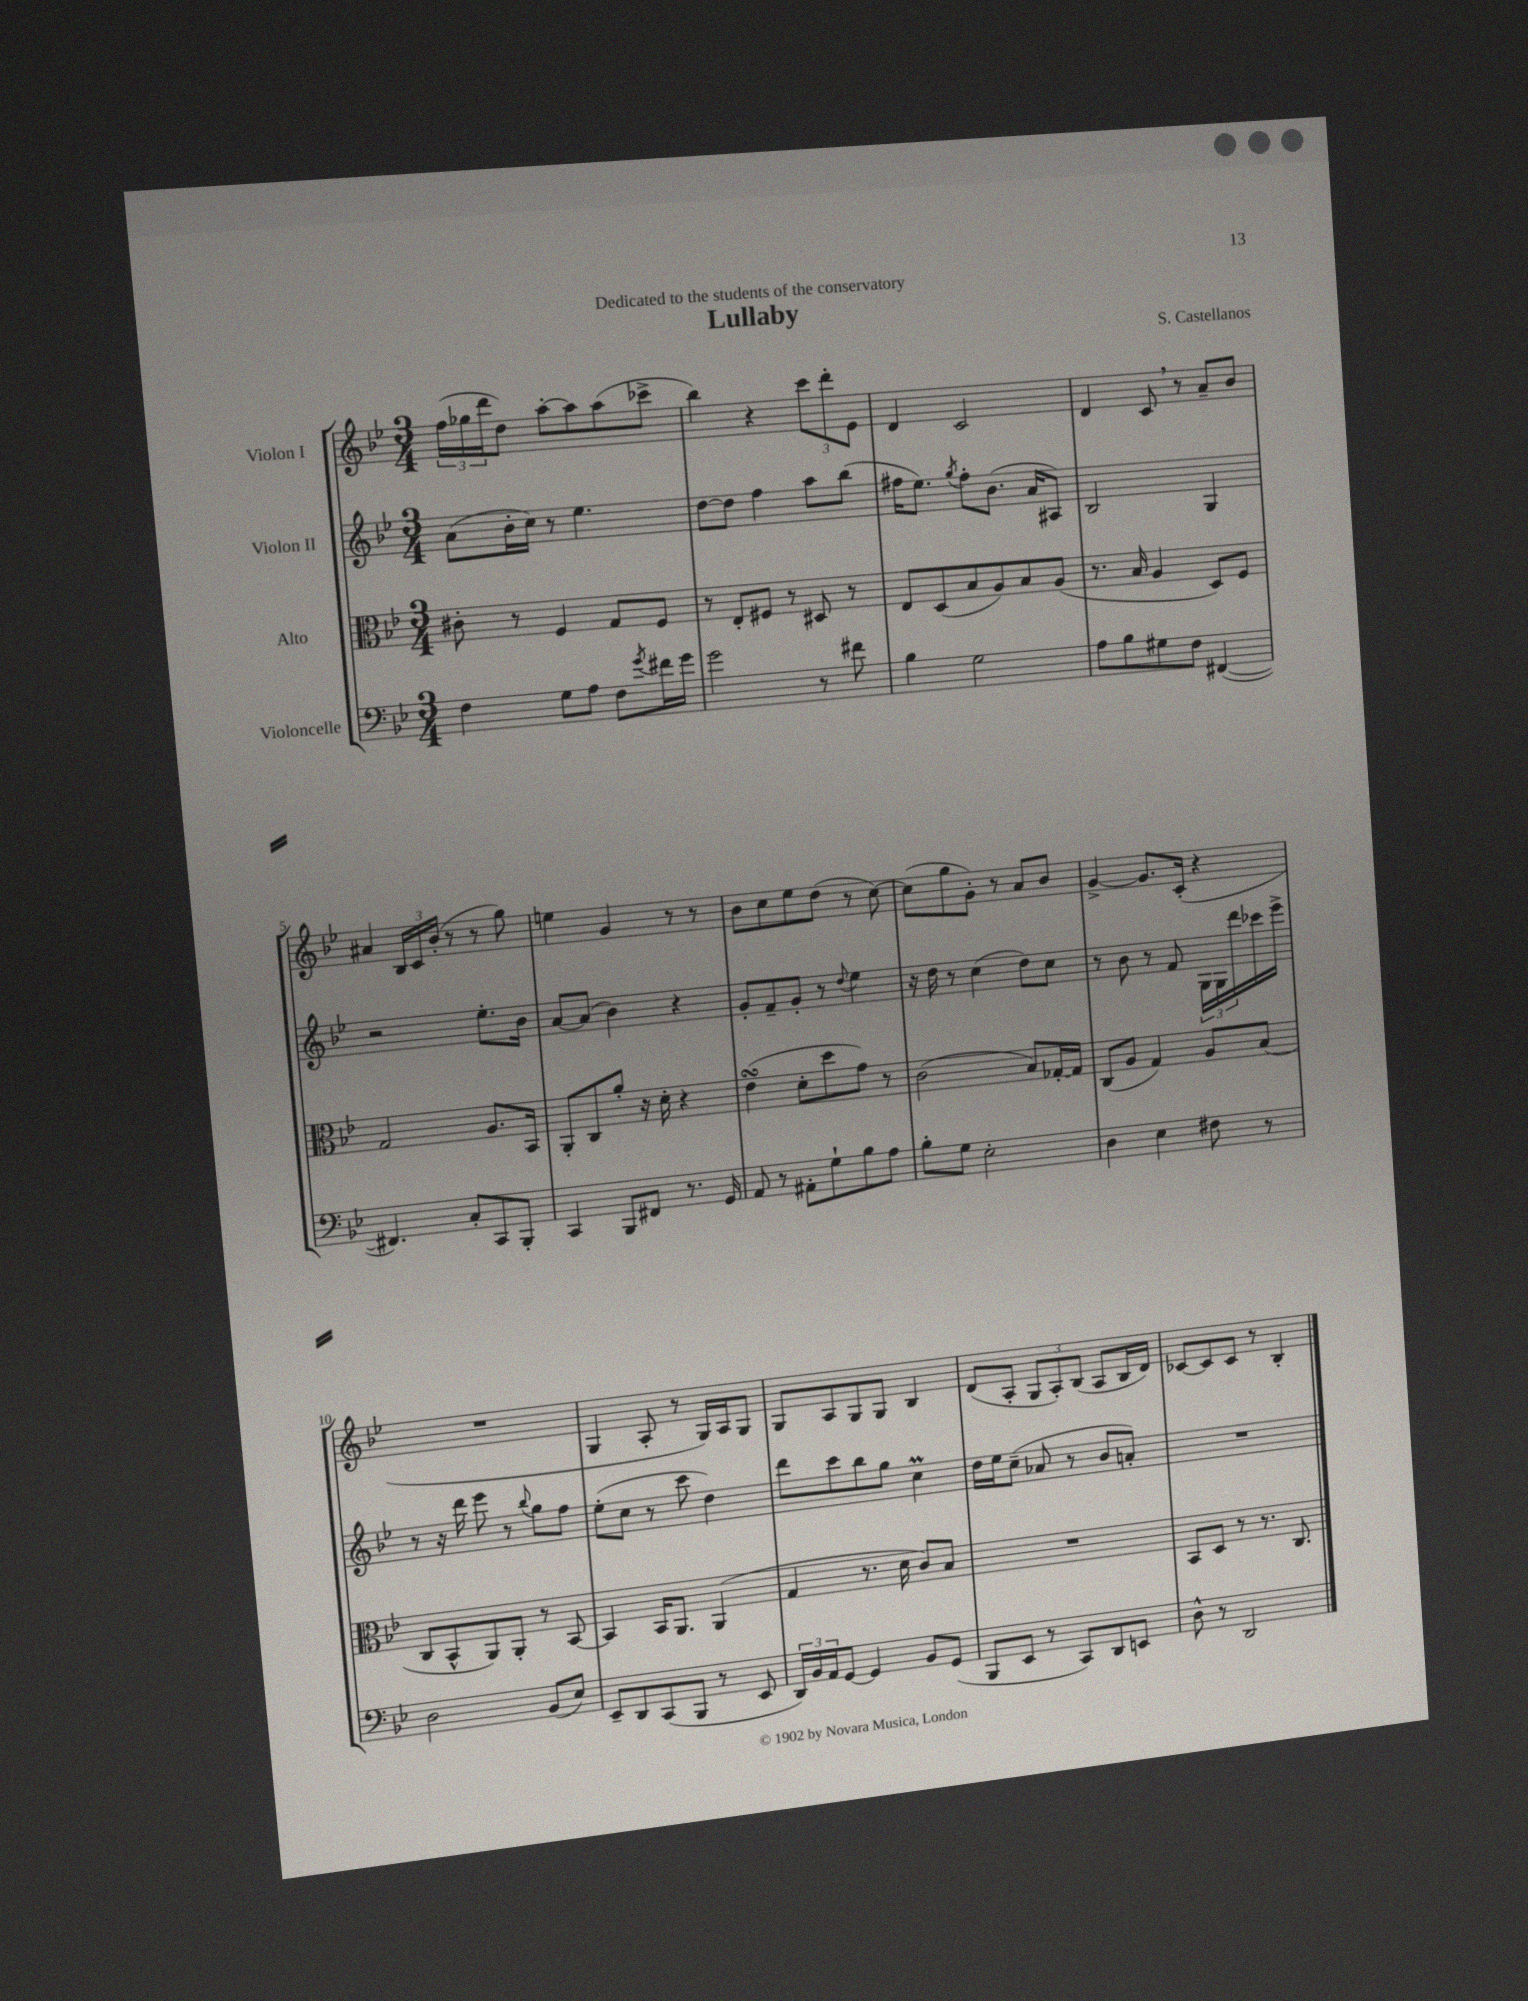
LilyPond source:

\header { title = "Lullaby" composer = "S. Castellanos" dedication = "Dedicated to the students of the conservatory" }
<<
\new StaffGroup <<
\new Staff = "s0" \with { instrumentName = "Violon I" } {
    \clef treble \key bes \major \numericTimeSignature \time 3/4
    \tuplet 3/2 { f''16( ges''16 d'''16 } d''8) a''8~-. a''8 a''8( ces'''8-> |
    bes''4) r4 \tuplet 3/2 { c'''8 d'''8-. ees'8 } |
    d'4 c'2 |
    d'4 c'8 \breathe r8 a'8-- bes'8 |
    ais'4 \tuplet 3/2 { bes16 c'16 bes'16-.( } r8 r8 g''8) |
    e''4 g'4 r8 r8 |
    bes'8 c''8 ees''8 d''8( r8 c''8~) |
    c''8( g''8 g'8-.) r8 a'8 bes'8 |
    g'4~-> g'8. c'16-.( r4 |
    R2. |
    g4 a8-. r8 g16) a16 g8 |
    g8 a8 g8 g8 bes4 |
    d'8( a8-. \tuplet 3/2 { g8 a8-.) bes8( } a8 bes16 d'16) |
    ces'8~ ces'8 ces'8 r8 bes4-. \bar "|." |
}
\new Staff = "s1" \with { instrumentName = "Violon II" } {
    \clef treble \key bes \major \numericTimeSignature \time 3/4
    a'8( bes'16-. c''16) r8 ees''4. |
    d''8~ d''8 f''4 a''8 bes''8( |
    fis''16 ees''8.) \acciaccatura { g''8 } fis''8-. bes'8.( a'16 ais8) |
    bes2 g4 |
    r2 ees''8.-. bes'16 |
    a'8~ a'8( bes'4) r4 |
    g'8-. f'8-- g'8-. r8 \appoggiatura { d''8 } ees''4 |
    r16 d''16 r8 c''4( d''8) c''8 |
    r8 bes'8 r8 f'8 \tuplet 3/2 { g16 g16 d'''16 } ces'''16 ees'''16-> |
    r8 r16 d'''16 ees'''8 r8 \appoggiatura { bes''8 } g''8 f''8 |
    ees''8-.( c''8 r8 c'''8 d''4) |
    d'''8 c'''8 bes''8 g''8 c''4\prall |
    d''16 ees''16 c''8--( aes'8 r8 bes'8 a'8-.) |
    R2. \bar "|." |
}
\new Staff = "s2" \with { instrumentName = "Alto" } {
    \clef alto \key bes \major \numericTimeSignature \time 3/4
    cis'8-. r8 f4 g8 f8 |
    r8 ees8-. fis8 r8 dis8 r8 |
    ees8 d8( bes8 a8) bes8 a8( |
    r8. bes16 a4 d8) f8 |
    g2 a8. bes,16 |
    a,8-. c8 a'8-. r16 d'16-. r4 |
    ees'4\turn( d'8-. d''8 g'8) r8 |
    c'2( bes8) ges16~-. ges16 |
    c8( a8 g4) a8 bes8( |
    c8 bes,8-^ a,8) a,8-. r8 bes,8~ |
    bes,4 bes,16 a,8. a,4( |
    g4 r8. d'16 c'8) bes8 |
    R2. |
    bes,8 d8 r8 r8. c8. \bar "|." |
}
\new Staff = "s3" \with { instrumentName = "Violoncelle" } {
    \clef bass \key bes \major \numericTimeSignature \time 3/4
    f4 g8 a8 f8 \acciaccatura { g'8 } fis'16 g'16 |
    g'2 r8 fis'8 |
    bes4 g2 |
    a8 bes8 gis8 f8 fis,4~( |
    fis,4.) c8-. c,8 bes,,8-. |
    c,4 bes,,8 fis,8 r8. g,16 |
    a,8 r8 ais,8-. g8-! bes8 a8 |
    bes8-. g8 ees2-. |
    d4 ees4 fis8 r8 |
    d2 bes,8( ees8) |
    ees,8-- d,8 c,8( bes,,8 r8 ees,8 |
    \tuplet 3/2 { d,16) bes,16 a,16 } g,8~ g,4 bes,8 g,8( |
    bes,,8 ees,8 r8 c,8) d,8 e,8 |
    d8-^ r8 d,2 \bar "|." |
}
>>
>>
